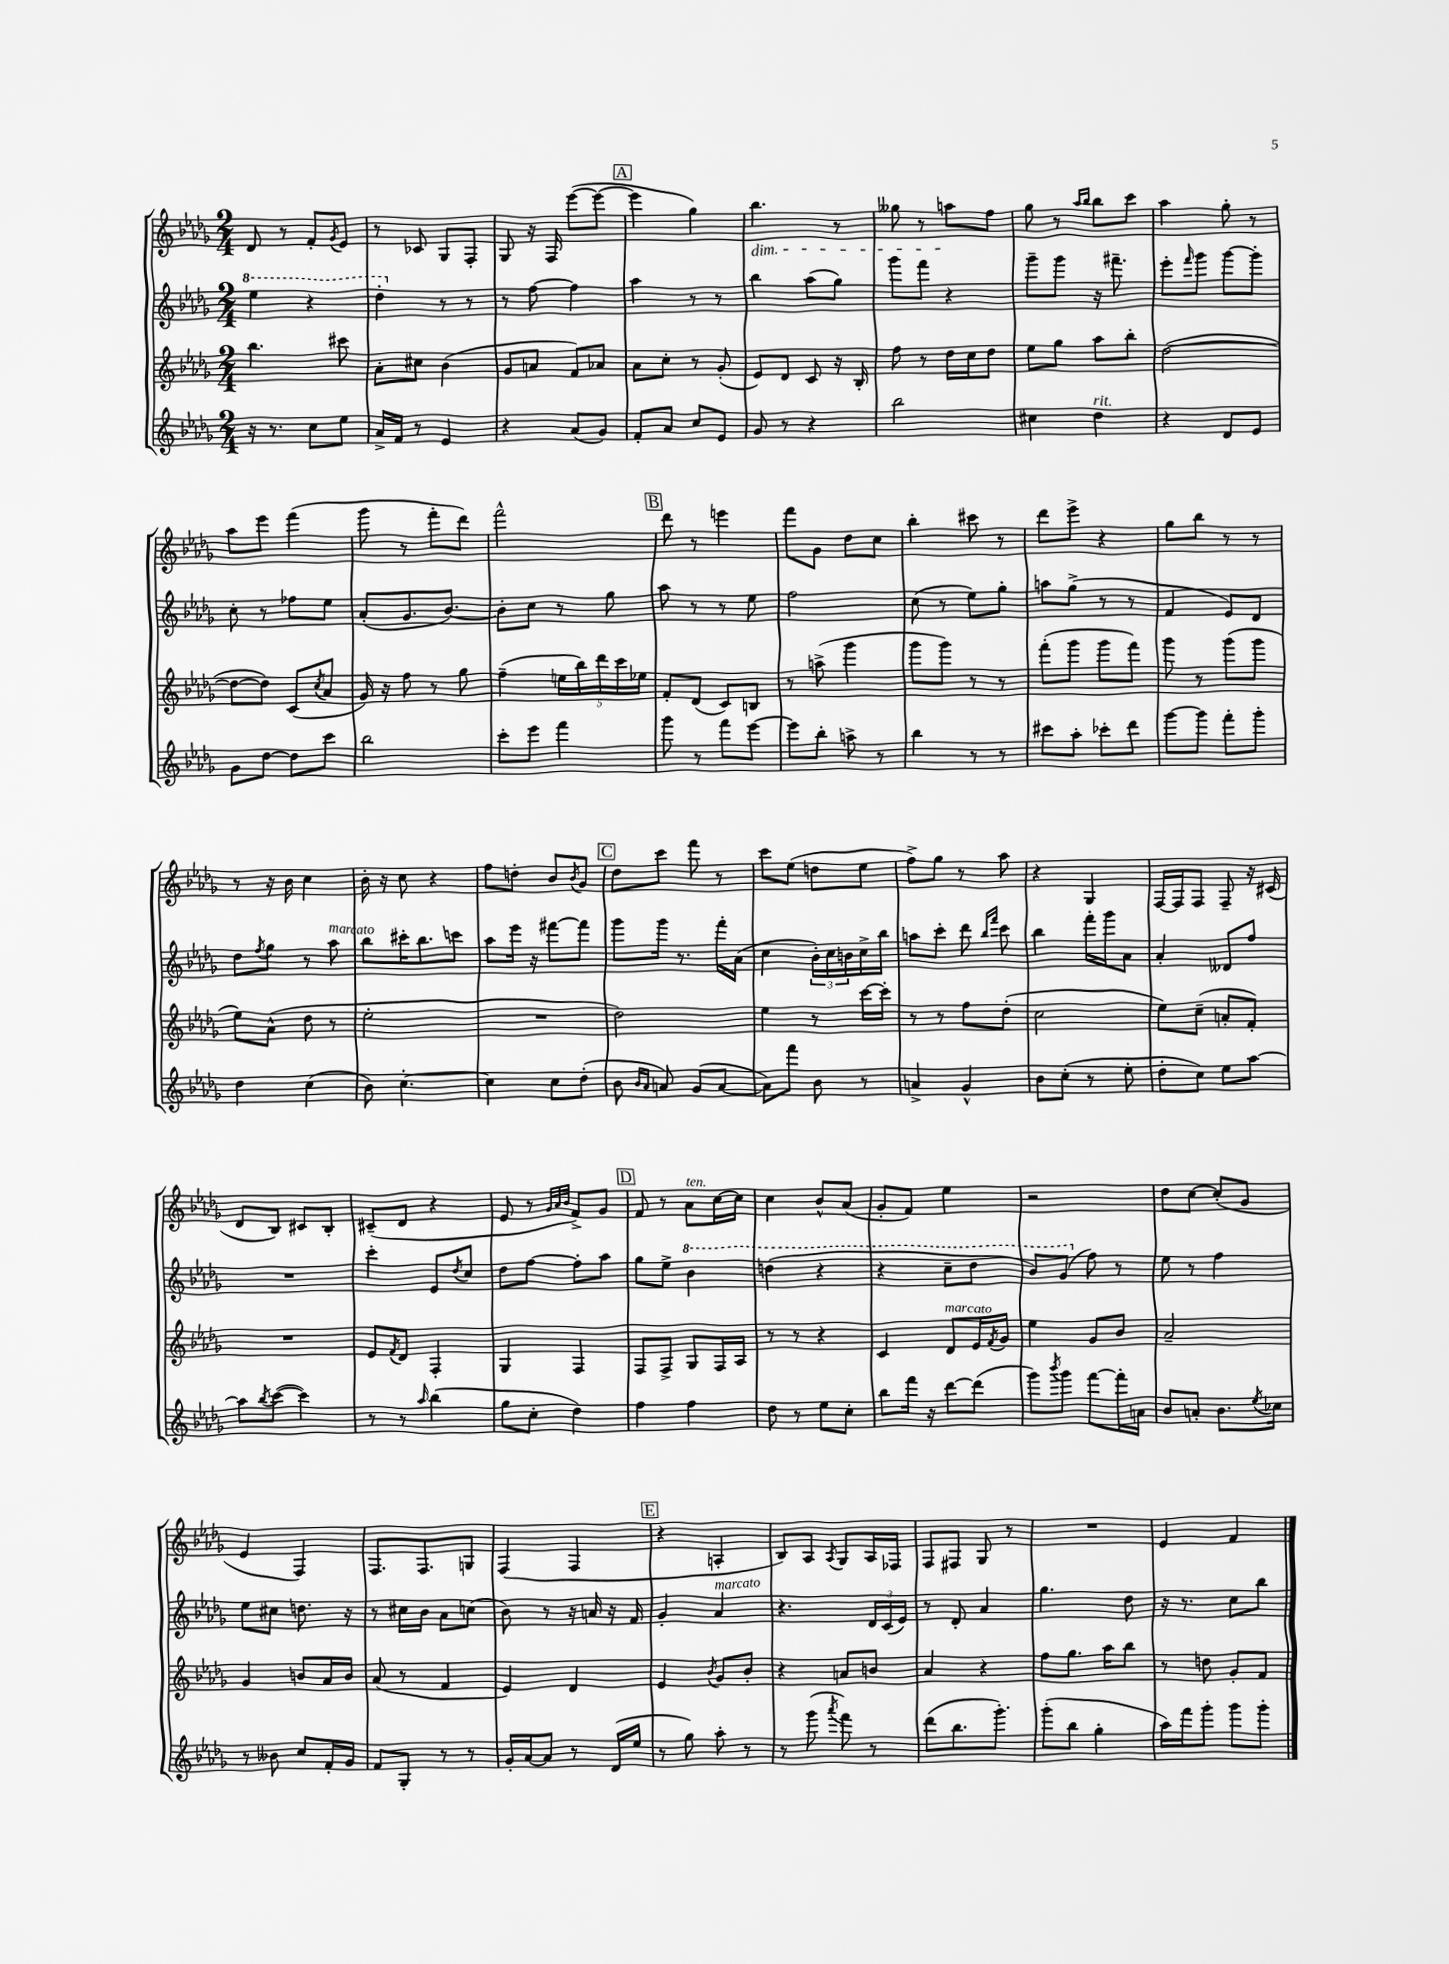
<<
\new StaffGroup <<
\new Staff = "s0" {
    \clef treble \key des \major \numericTimeSignature \time 2/4
    des'8 r8 f'8-. \acciaccatura { ges'8 } ees'8 |
    r8 ces'8 ges8 f8-. |
    ges8 r16 f16 ees'''8~( ees'''8~ |
    \mark \markup { \box "A" } ees'''4 ges''4) |
    bes''4.\dim r8 |
    geses''8 r8 a''8\! f''8 |
    ges''8 r8 \grace { aes''16 bes''16 } bes''8 c'''8 |
    aes''4 ges''8-. r8 |
    aes''8 ees'''8 f'''4( |
    ges'''8 r8 f'''8-. des'''8) |
    f'''2-^ |
    \mark \markup { \box "B" } des'''8 r8 e'''4 |
    f'''8 ges'8 des''8 c''8 |
    bes''4-. cis'''8 r8 |
    des'''8 ees'''8-> r4 |
    ges''8 bes''8 r8 r8 |
    r8 r16 bes'16 c''4 |
    bes'16-. r16 c''8 r4 |
    f''8 d''8-. bes'8 \acciaccatura { bes'8 } ges'8 |
    \mark \markup { \box "C" } des''8 c'''8 f'''8 r8 |
    c'''8 ees''8( d''8 ees''8 |
    f''8->) ges''8 r8 aes''8 |
    r4 ges4 |
    f16~ f16 f8 f8-- r16 cis'16( |
    des'8 bes8) cis'8 bes8-. |
    cis'8--( des'8 r4 |
    ees'8 r8 \grace { ges'32 aes'32 bes'32 } f'8->) ges'8 |
    \mark \markup { \box "D" } f'8 r8 aes'8^\markup { \italic "ten." } c''16~ c''16 |
    c''4 bes'8-^ aes'8( |
    ges'8-. f'8) ees''4 |
    r2 |
    des''8 c''8~ c''8-.( ges'8 |
    ees'4 f4) |
    f8. f8. g8 |
    f4( f4 |
    \mark \markup { \box "E" } r4 a4-. |
    bes8) aes8 \acciaccatura { aes8 } ges8 aes16 fes16 |
    f8 fis8 ges8 r8 |
    R2 |
    ees'4 f'4 \bar "|." |
}
\new Staff = "s1" {
    \clef treble \key des \major \numericTimeSignature \time 2/4
    \ottava #1 ees'''4 r4 |
    des'''4-. \ottava #0 r8 r8 |
    r8 f''8~ f''4 |
    \mark \markup { \box "A" } aes''4 r8 r8 |
    bes''4 aes''8( ges''8) |
    ges'''8 f'''8 r4 |
    ges'''8-- ges'''8 r16 fis'''8.-- |
    ees'''8-. \grace { f'''16 } ges'''8 ges'''8~ ges'''8-. |
    c''8-. r8 fes''8 ees''8 |
    aes'8-.( ges'8. bes'8.~) |
    bes'8-. c''8 r8 ges''8 |
    \mark \markup { \box "B" } aes''8 r8 r8 ees''8 |
    f''2 |
    c''8( r8 ees''8) ges''8-. |
    a''8 ges''8->( r8 r8 |
    f'4 ees'8) des'8 |
    des''8 \acciaccatura { f''8 } ges''8 r8 aes''8^\markup { \italic "marcato" } |
    bes''8 cis'''16-. bes''8. c'''8 |
    aes''8 ees'''16 r16 fis'''8~ fis'''8 |
    \mark \markup { \box "C" } ges'''8 ges'''16 r8. f'''16-. aes'16( |
    c''4 \tuplet 3/2 { bes'16-.) c''16 b'16 } c''16-> bes''16 |
    a''8 c'''8-. des'''8 \grace { bes''16 f'''16 } c'''8 |
    bes''4 f'''16-. ges'''16 aes'8 |
    aes'4-. deses'8 f''8 |
    R2 |
    c'''4-. ees'8 \acciaccatura { des''8 } c''8 |
    des''8 f''8~ f''8-. aes''8 |
    \mark \markup { \box "D" } ges''8 ees''8-> \ottava #1 bes''4 |
    d'''4( r4 |
    r4 c'''8-- des'''8 |
    bes''8) ges''8( \ottava #0 f''8) r8 |
    ees''8 r8 f''4 |
    ees''8 cis''8 d''8. r16 |
    r8 cis''16 bes'16 aes'8 c''8( |
    bes'8) r8 r16 a'16 r16 f'16 |
    \mark \markup { \box "E" } ges'4-. aes'4^\markup { \italic "marcato" } |
    r4. \tuplet 3/2 { des'16 c'16( ees'16) } |
    r8 des'8-. aes'4 |
    ges''4. des''8 |
    r16 r8. c''8 bes''8 \bar "|." |
}
\new Staff = "s2" {
    \clef treble \key des \major \numericTimeSignature \time 2/4
    bes''4. cis'''8 |
    aes'8-. cis''8 bes'4( |
    ges'8 a'8 f'8) aes'8 |
    \mark \markup { \box "A" } aes'8 c''8-. r8 ges'8-.( |
    ees'8) des'8 c'8 r16 bes16-. |
    f''8 r8 des''16 c''16 des''8 |
    ees''8 ges''8 aes''8 bes''8-. |
    des''2~( |
    des''8~ des''8) c'8( \acciaccatura { c''8 } aes'8 |
    ges'16) r16 f''8 r8 ges''8 |
    f''4--( \tuplet 5/4 { e''16 bes''16) des'''16 c'''16 ees''16 } |
    \mark \markup { \box "B" } f'8-. des'8( c'8) b8 |
    r8 a''8->( ges'''4 |
    ges'''8 ges'''8) r8 r8 |
    f'''8-.( ges'''8 ges'''8 f'''8) |
    ges'''8 r8 ges'''8( ges'''8 |
    ees''8) aes'8-^( des''8 r8 |
    ees''2-. |
    R2 |
    \mark \markup { \box "C" } des''2) |
    ees''4 r8 c'''16~ c'''16-. |
    r8 r8 f''8 des''8-.( |
    c''2 |
    ees''8) c''8--( a'8-. f'8-.) |
    R2 |
    ees'8 \acciaccatura { f'8 } des'8 f4-. |
    ges4 f4 |
    \mark \markup { \box "D" } f8 f8-> ges8 f16 aes16 |
    r8 r8 r4 |
    c'4 des'8^\markup { \italic "marcato" } ees'16 \acciaccatura { f'8 } ges'16 |
    ees''4 ges'8 bes'8 |
    aes'2-- |
    ges'4 b'8 aes'16 b'16 |
    aes'8( r8 f'4 |
    ees'4) des'4 |
    \mark \markup { \box "E" } ees'4 \acciaccatura { bes'8 } ges'8 bes'8-. |
    r4 a'8 b'8 |
    aes'4 r4 |
    f''8 ges''8. aes''16 bes''8 |
    r8 d''8 ges'8-. f'8 \bar "|." |
}
\new Staff = "s3" {
    \clef treble \key des \major \numericTimeSignature \time 2/4
    r16 r8. c''8 ees''8 |
    aes'16-> f'16 r8 ees'4 |
    r4 aes'8( ges'8) |
    \mark \markup { \box "A" } f'8-. aes'8 c''8 ees'8 |
    ges'8 r8 r4 |
    bes''2 |
    cis''4 des''4^\markup { \italic "rit." } |
    r4 des'8 ees'8 |
    ges'8 des''8~ des''8 c'''8 |
    bes''2 |
    c'''8-. ees'''8 f'''4 |
    \mark \markup { \box "B" } ges'''8 r8 f'''8 ees'''8~ |
    ees'''8 bes''8-. a''8-> r8 |
    bes''4 r8 r8 |
    cis'''8 aes''8-. ces'''8-. des'''8 |
    ges'''8~ ges'''8 f'''8-. ges'''8-. |
    des''4 c''4( |
    bes'8) c''4.~-. |
    c''4 c''8 des''8-.( |
    \mark \markup { \box "C" } bes'8 \grace { bes'16 aes'16 } a'8) ges'8( a'8~ |
    a'8) f'''8 bes'8 r8 |
    a'4-> ges'4-^ |
    bes'8 c''8-.( r8 ees''8-. |
    des''8-. c''8) ees''8 aes''8~ |
    aes''8 \acciaccatura { bes''8 } c'''8~( c'''4) |
    r8 r8 \grace { aes''16 } bes''4( |
    ges''8 c''8-. des''4) |
    \mark \markup { \box "D" } f''4 f''4 |
    des''8 r8 ees''8 c''8-. |
    bes''8 f'''16 r16 des'''8~ des'''8( |
    ges'''8) \acciaccatura { bes'''8 } ges'''8 f'''8~ f'''16-. a'16 |
    bes'8 a'8-. bes'8. \acciaccatura { ees''8 } ces''16 |
    r8 beses'8 c''8 f'16-. ges'16 |
    f'8 ges8-. r8 r8 |
    ges'16-. aes'16~ aes'8 r8 des'16( ees''16 |
    \mark \markup { \box "E" } r8 ges''8) aes''8-. r8 |
    r8 ges'''8( \acciaccatura { aes'''8 } f'''8) r8 |
    des'''8( bes''8. ges'''8.-.) |
    ges'''8-.( bes''8 ges''4-. |
    aes''16) f'''16 ges'''8-. ges'''8 ges'''8-. \bar "|." |
}
>>
>>
\layout { \context { \Score \remove "Bar_number_engraver" } }
